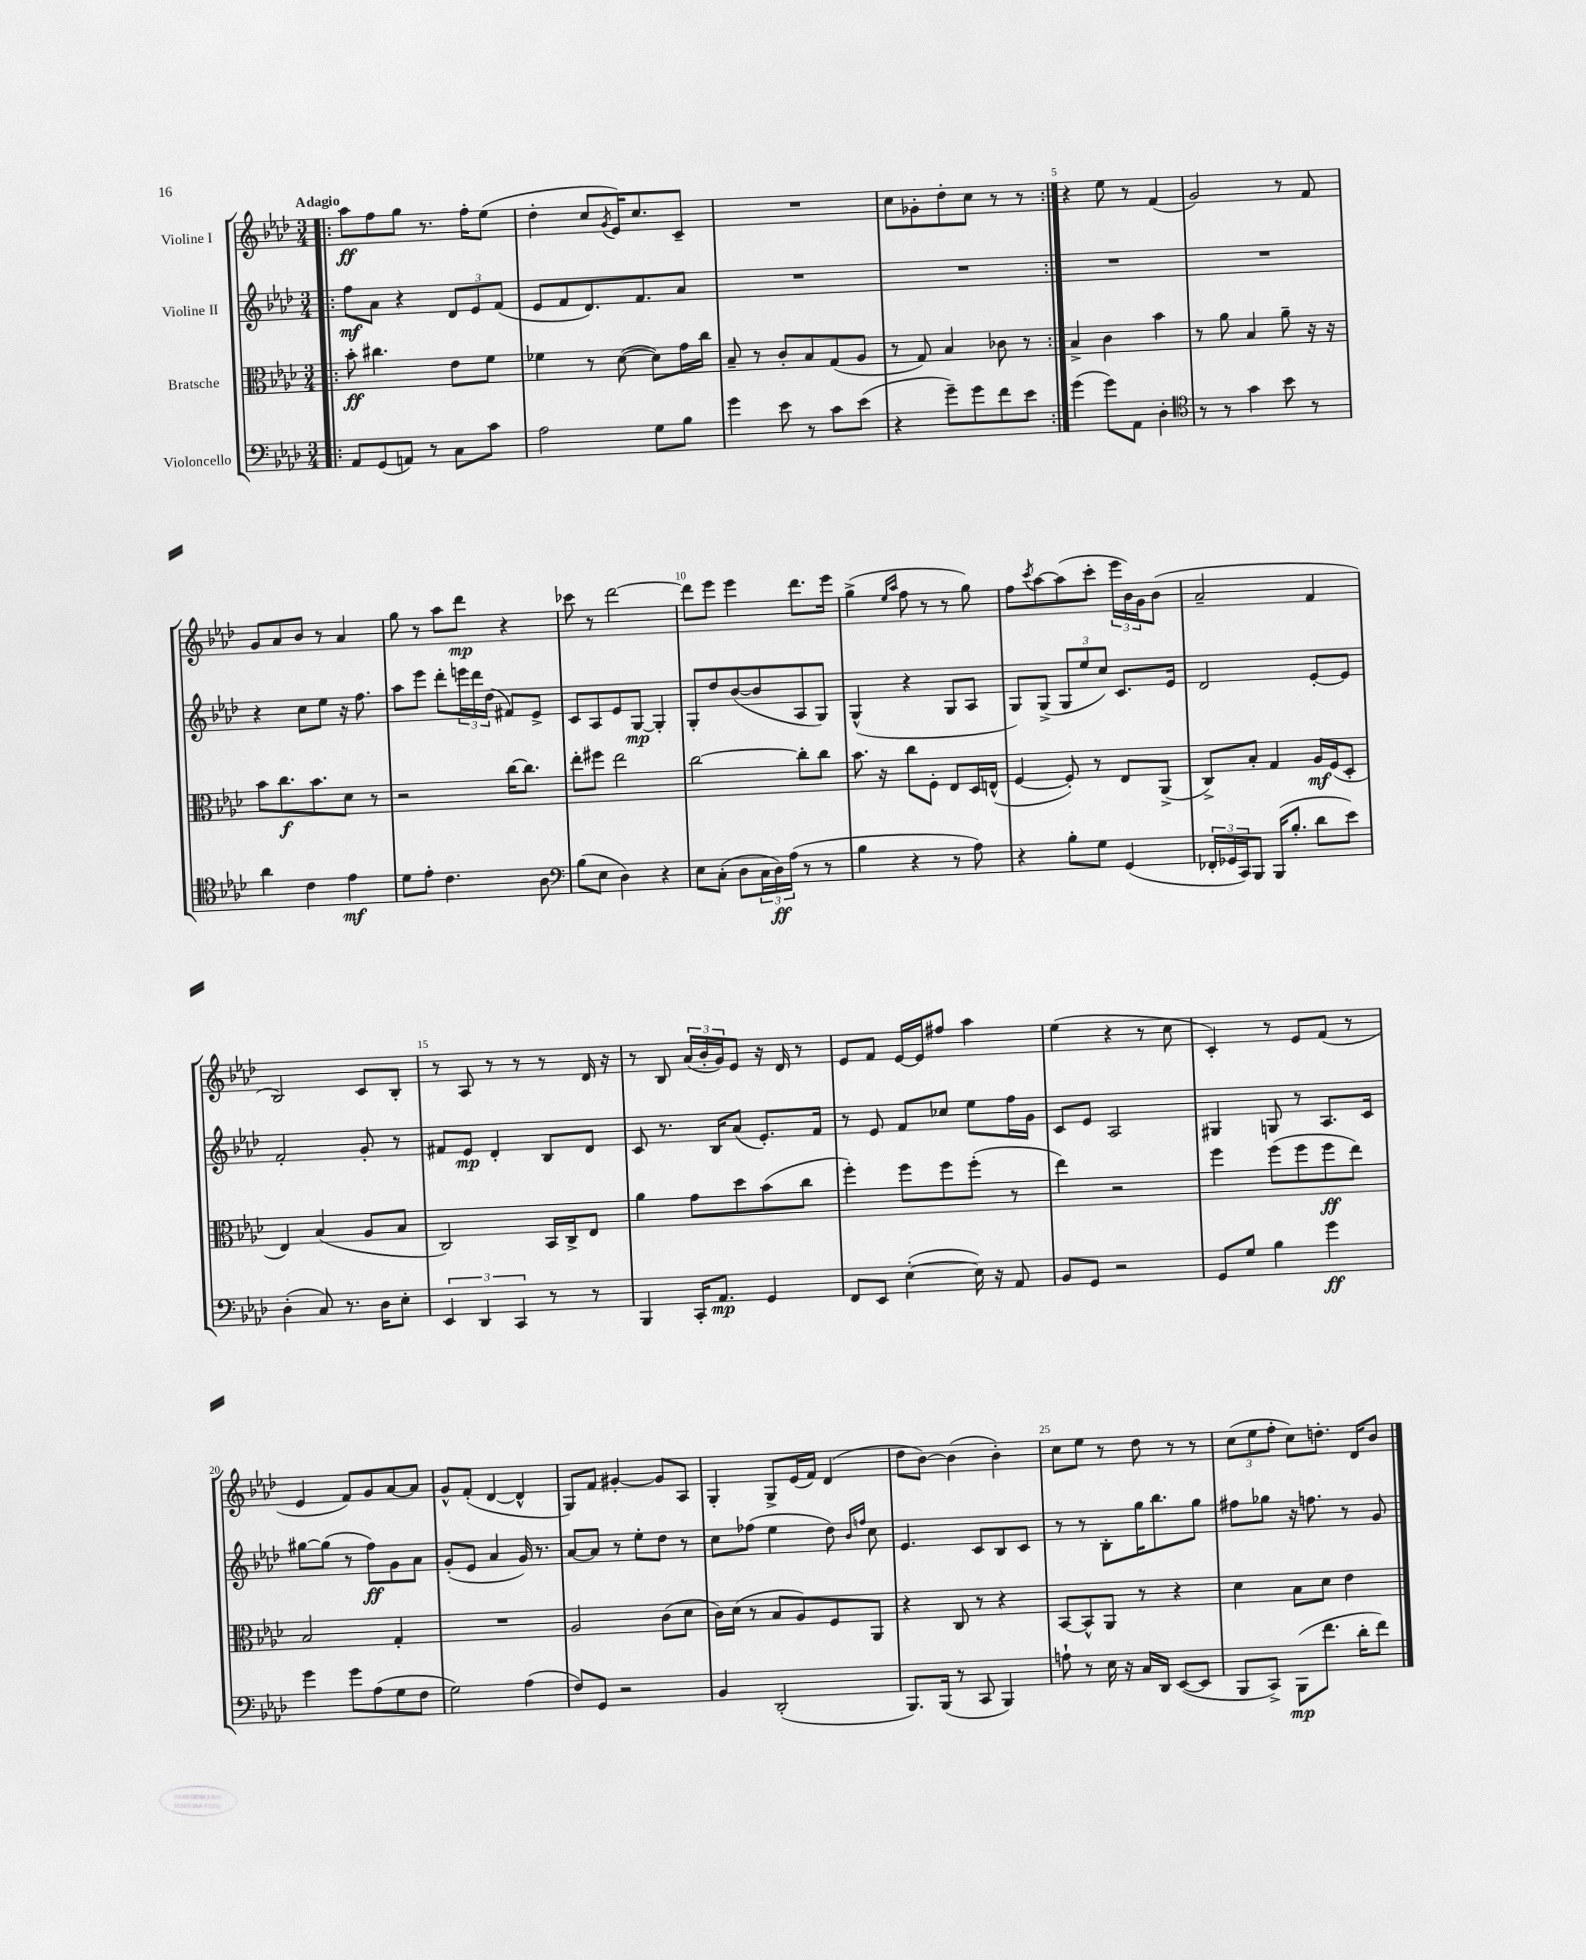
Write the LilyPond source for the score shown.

<<
\new StaffGroup <<
\new Staff = "s0" \with { instrumentName = "Violine I" } {
    \clef treble \key aes \major \numericTimeSignature \time 3/4 \tempo "Adagio"
    \repeat volta 2 { \bar ".|:" aes''8\ff f''8 g''8 r8. f''16-. ees''8( |
    des''4-. c''8 \acciaccatura { g'8 } ees'16) c''8. c'8-- |
    R2. |
    c''8 ges'8-. des''8-. c''8 r8 r8 | }
    r4 ees''8 r8 f'4( |
    g'2) r8 f'8 |
    g'8 aes'8 bes'8 r8 aes'4 |
    g''8 r8 aes''8 des'''8\mp r4 |
    ces'''8 r8 des'''2~ |
    des'''8 ees'''8 ees'''4 des'''8. ees'''16 |
    g''4->( \grace { ees''16 aes''16 } f''8 r8 r8 g''8) |
    f''8 \acciaccatura { c'''8 } aes''8~ aes''8( c'''8-. \tuplet 3/2 { ees'''16 bes'16) g'16 } bes'8( |
    aes'2-- f'4 |
    bes2) c'8 bes8-. |
    r8 aes8 r8 r8 r8 des'16 r16 |
    r8 bes8 \tuplet 3/2 { aes'16( bes'16-. g'16) } ees'8 r16 des'16 r8 |
    ees'8 f'8 ees'16~ ees'16 fis''8 aes''4 |
    ees''4( r4 r8 c''8 |
    c'4-.) r8 ees'8 f'8( r8 |
    ees'4 f'8) g'8 aes'8~ aes'8 |
    g'8-^ f'8-.( des'4~ des'4-^ |
    g8) f'8 gis'4~-. gis'8 aes8 |
    g4-. g8-> ees'16( f'16) des'4( |
    des''8 bes'8~) bes'4( bes'4-.) |
    c''8 ees''8 r8 des''8 r8 r8 |
    \tuplet 3/2 { c''8( ees''8 f''8-. } c''8) d''8.-. des'16 bes'8 \bar "|." |
}
\new Staff = "s1" \with { instrumentName = "Violine II" } {
    \clef treble \key aes \major \numericTimeSignature \time 3/4
    \repeat volta 2 { \bar ".|:" f''8\mf aes'8 r4 \tuplet 3/2 { des'8 ees'8 f'8( } |
    ees'8 f'8 des'8.) f'8. aes'8 |
    R2. |
    R2. | }
    R2. |
    R2. |
    r4 c''8 ees''8 r16 f''8. |
    aes''8 ees'''8 des'''8-. \tuplet 3/2 { e'''16 des'''16 des''16( } fis'8) ees'8-> |
    c'8 aes8 ees'8 g8~\mp g4-. |
    g8-. des''8 bes'8~( bes'8 aes8 g8) |
    g4-^( r4 g8 aes8 |
    g8) g8->( \tuplet 3/2 { g8 ees''8 c''8) } c'8. ees'16 |
    des'2 ees'8~-. ees'8 |
    f'2-. g'8-. r8 |
    fis'8 ees'8\mp des'4-. bes8 des'8 |
    c'8 r8. bes16 aes'8( ees'8.-.) f'16 |
    r8 ees'8 f'8 ces''8 ees''8 f''16 g'16 |
    c'8 ees'8 aes2 |
    gis4 g8 r8 aes8. c'16 |
    gis''8~ gis''8( r8 f''8\ff) g'8 aes'8 |
    g'8-.( ees'8 aes'4 g'16) r8. |
    aes'8~ aes'8 r8 ees''8-. des''8 r8 |
    c''8 fes''8( ees''4 des''8) \grace { bes'16 f''16 } c''8 |
    ees'4. c'8 bes8 c'8 |
    r8 r8 bes8-. g''16 bes''8. g''8 |
    fis''8 ges''8 r16 f''8. r8 g'8 \bar "|." |
}
\new Staff = "s2" \with { instrumentName = "Bratsche" } {
    \clef alto \key aes \major \numericTimeSignature \time 3/4
    \repeat volta 2 { \bar ".|:" bes'8-.\ff cis''4. ees'8 f'8 |
    fes'4 r8 des'8~( des'8) g'16 c''16 |
    bes8-- r8 c'8-. bes8 g8( aes8 |
    r8 g8) bes4 ces'8 r8 | }
    bes4-> c'4 bes'4 |
    r8 aes'8 bes4 aes'8-- r16 r16 |
    bes'8 c''8.\f bes'8. des'8 r8 |
    r2 c''16~ c''8. |
    ees''8-. fis''8 ees''2 |
    c''2~ c''8-. c''8 |
    bes'8. r16 c''8 f8-. ees8 des16 e16-^( |
    f4~ f8-.) r8 ees8 aes,8->( |
    c8->) bes8-. g4 aes16\mf f16( des8-. |
    ees4) bes4( aes8 bes8 |
    c2) bes,16 c16-> ees8 |
    aes'4 g'8 des''8 bes'8( c''8 |
    f''4-.) f''8 f''8 f''8-.( r8 |
    ees''4) r2 |
    f''4 f''8( f''8 f''8\ff ees''8) |
    bes2 g4-. |
    R2. |
    aes2 c'8( des'8 |
    c'16) des'16( r8 bes8 aes8) f8 aes,8 |
    r4 c8 r8 r4 |
    bes,8~ bes,8-^ aes,8 r8 r4 |
    des'4 bes8 des'8 ees'4 \bar "|." |
}
\new Staff = "s3" \with { instrumentName = "Violoncello" } {
    \clef bass \key aes \major \numericTimeSignature \time 3/4
    \repeat volta 2 { \bar ".|:" aes,8 g,8( a,8) r8 c8 c'8 |
    aes2 g8 bes8 |
    g'4 ees'8 r8 c'8 ees'8( |
    r4 g'8--) g'8 f'8 ees'8 | }
    g'4( g'8) aes,8 des4-. |
    \clef tenor r8 r8 g'4 bes'8 r8 |
    aes'4 c'4 ees'4\mf |
    des'8 ees'8-. c'4. aes8 |
    \clef bass bes8( ees8 des4) r4 |
    ees8 c8-.( des8 \tuplet 3/2 { c16 des16\ff) aes16( } r8 r8 |
    bes4 r4 r8 aes8) |
    r4 bes8-. g8 g,4( |
    \tuplet 3/2 { fes,16-. ges,16 c,16) } bes,,8 bes,,16( bes8.-. des'8 ees'8) |
    des4-.( c8) r8. des16 ees8-. |
    \tuplet 3/2 { ees,4 des,4 c,4 } r8 r8 |
    bes,,4 c,16-. aes,8.\mp g,4 |
    f,8 ees,8 ees4~-.( ees16) r16 aes,8 |
    bes,8 g,8 r2 |
    g,8 g8 bes4 g'4\ff |
    g'4 g'8 aes8( g8 f8 |
    g2) aes4( |
    f8) g,8 r2 |
    bes,4 des,2-.( |
    bes,,8.) bes,,16( r8 c,8 bes,,4) |
    a8-! r8 ees16 r16 c16 des,16 ees,8~( ees,8 |
    bes,,8 c,8->) bes,,8\mp( f'8. des'16-. f'8) \bar "|." |
}
>>
>>
\layout { \context { \Score \override BarNumber.break-visibility = ##(#f #t #t) barNumberVisibility = #(every-nth-bar-number-visible 5) } }
